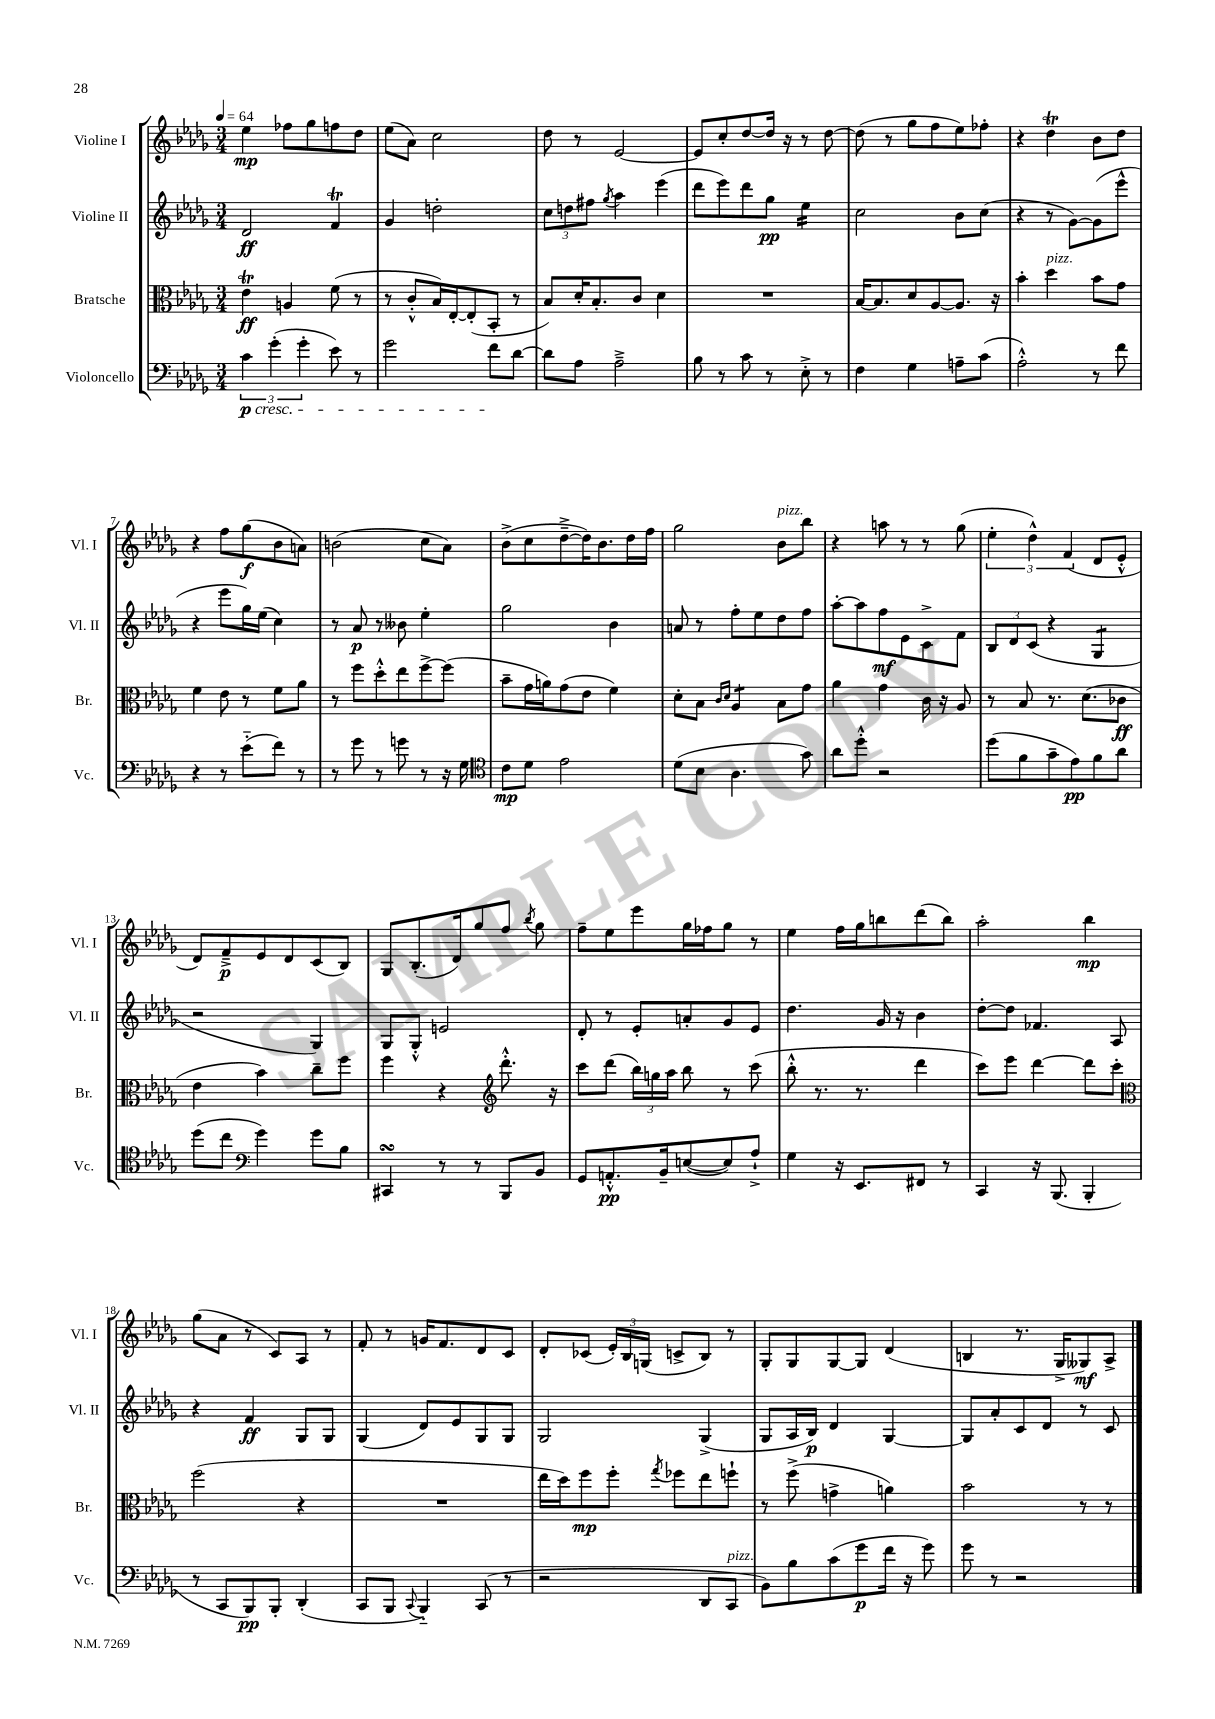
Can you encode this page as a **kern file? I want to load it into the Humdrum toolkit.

**kern	**kern	**kern	**kern
*staff4	*staff3	*staff2	*staff1
*clefF4	*clefC3	*clefG2	*clefG2
*k[b-e-a-d-g-]	*k[b-e-a-d-g-]	*k[b-e-a-d-g-]	*k[b-e-a-d-g-]
*M3/4	*M3/4	*M3/4	*M3/4
*MM64	*MM64	*MM64	*MM64
6c	4e-	2d-	4ee-
(6g-'	.	.	.
.	4A	.	8ff-
6g-'	.	.	.
.	.	.	8gg-
8e-)	(8f	4f	8ff
8r	8r	.	8dd-
=	=	=	=
2g-	8r	4g-	(8ee-
.	8c'^^	.	8a-)
.	16B-)	2dd'	2cc
.	[16E-'	.	.
.	(8E-']	.	.
8f	8BB-'	.	.
[8d-	8r	.	.
=	=	=	=
8d-]	8B-)	12cc	8dd-
.	.	12dd	.
8A-	16d-'	.	8r
.	.	12ff#	.
.	8.B-'	.	.
.	.	8qgg-	.
2A-~^	.	4aa-	[2e-
.	8c	.	.
.	4d-	(4eee-	.
=	=	=	=
8B-	2.r	8ddd-	8e-]
8r	.	8eee-)	8cc'
8c	.	8ddd-	[8dd-
8r	.	8gg-	16dd-]
.	.	.	16r
8E-'^	.	4ee-	8r
8r	.	.	[8dd-
=	=	=	=
4F	[16B-	2cc	(8dd-]
.	8.B-]	.	.
.	.	.	8r
4G-	8d-	.	8gg-
.	[8A-	.	8ff
8A~	8.A-]	8b-	8ee-)
(8c	.	(8cc	8ff-'
.	16r	.	.
=	=	=	=
2A-'^^)	4b-'	4r	4r
.	4dd-	8r	4dd-
.	.	[8g-)	.
8r	8b-	(8g-]	8b-
8f	8g-	8eee-^^	8dd-
=	=	=	=
4r	4f	4r	4r
8r	8e-	8eee-	8ff
(8e-'~	8r	16gg-)	(8gg-
.	.	(16ee-	.
8f)	8f	4cc)	8b-
8r	8a-	.	8a)
=	=	=	=
8r	8r	8r	(2b
8g-	8ff	8a-	.
8r	8dd-'^^	8r	.
8g	8ee-	8b--	.
8r	[8ff^	4ee-'	8cc
16r	(8ff]	.	8a-)
16G-	.	.	.
=	=	=	=
*clefC4	*	*	*
8c	8b-~	2gg-	(8b-^
8d-	16g-	.	8cc
.	16a)	.	.
2e-	(8g-	.	[8dd-~^
.	8e-	.	16dd-])
.	.	.	8.b-
.	4f)	4b-	.
.	.	.	16dd-
.	.	.	16ff
=	=	=	=
(8d-	8d-'	8a	2gg-
8B-	8B-	8r	.
.	16qqc	.	.
.	16qqd-	.	.
4.A-	4A-	8ff'	.
.	.	8ee-	.
.	8B-	8dd-	8b-
8g-)	8g-	8ff	8bb-
=	=	=	=
8a-	4a-	[8aa-'	4r
8dd-'^^	.	8aa-]	.
2r	4g-	8ff	8aa
.	.	8e-	8r
.	16c	8c^	8r
.	16r	.	.
.	8A-	8f	(8gg-
=	=	=	=
(8dd-	8r	12B-	6ee-'
.	.	12d-	.
8f	8B-	.	.
.	.	(12c	6dd-^^)
8g-~	8.r	4r	.
.	.	.	(6f
8e-)	.	.	.
.	(8.d-	.	.
8f	.	4G-	8d-
8a-	8c-	.	8e-'^^
=	=	=	=
(8dd-	4e-	2r	8d-)
8cc	.	.	8f~^
*clefF4	*	*	*
4g-)	4b-)	.	8e-
.	.	.	8d-
8g-	8cc~	4G-)	(8c
8B-	8ff	.	8B-)
=	=	=	=
4CC#	4ff	8G-	8G-
.	.	8G-'^^	(8.B-'
8r	4r	2e	.
.	.	.	16d-)
8r	.	.	8gg-
*	*clefG2	*	*
8BBB-	8.ddd-'^^	.	8ff
.	.	.	8qbb-
8BB-	.	.	8gg-
.	16r	.	.
=	=	=	=
8GG-	8ccc	8d-'	8ff~
8.AA'^^	(8ddd-	8r	8ee-
.	24bb-)	8e-'	8eee-
.	24gg	.	.
16BB-~	.	.	.
.	24aa-	.	.
([8E	8bb-	8a'	16gg-
.	.	.	16ff-
8E])	8r	8g-	8gg-
8A-`^	(8ccc	8e-	8r
=	=	=	=
4G-	8bb-'^^	4.dd-	4ee-
.	8.r	.	.
16r	.	.	16ff
8.EE-	8.r	.	16gg-
.	.	16g-	8bb
.	.	16r	.
8FF#	4ddd-	4b-	(8ddd-
8r	.	.	8bb)
=	=	=	=
4CC	8ccc)	[8dd-'	2aa-'
.	8eee-	8dd-]	.
16r	[4ddd-	4.f-	.
(8.BBB-	.	.	.
4BBB-'	8ddd-]	.	4bb-
.	8ccc'	8A-	.
=	=	=	=
*	*clefC3	*	*
8r	(2ff	4r	(8gg-
8CC	.	.	8a-
8BBB-)	.	4f	8r
8BBB-'	.	.	8c)
(4DD-'	4r	8G-	8A-
.	.	8G-	8r
=	=	=	=
8CC	2.r	(4G-	8f'
8BBB-	.	.	8r
8qqCC	.	.	.
4BBB-'~)	.	8d-)	16g
.	.	.	8.f
.	.	8e-	.
(8CC	.	8G-	8d-
8r	.	8G-	8c
=	=	=	=
2r	16ee-	2G-	8d-'
.	16dd-)	.	.
.	8ff	.	(8c-
.	8ff'	.	24e-')
.	.	.	24B-
.	.	.	(24G
.	8qgg-	.	.
.	8ff-	.	8c^
8DD-	8ee-	(4G-^	8B-)
8CC	8ff`	.	8r
=	=	=	=
8BB-)	8r	8G-	8G-'
8B-	(8ff^	16A-	8G-
.	.	16B-)	.
(8c	4g^	4d-	[8G-
8g-	.	.	8G-]
16f	4a)	[4G-	(4d-
16r	.	.	.
8g-)	.	.	.
=	=	=	=
8g-	2b-	8G-]	4B
8r	.	8a-'	.
2r	.	8c	8.r
.	.	8d-	.
.	.	.	16G-^
.	8r	8r	8G--)
.	8r	8c	8A-^
==	==	==	==
*-	*-	*-	*-
